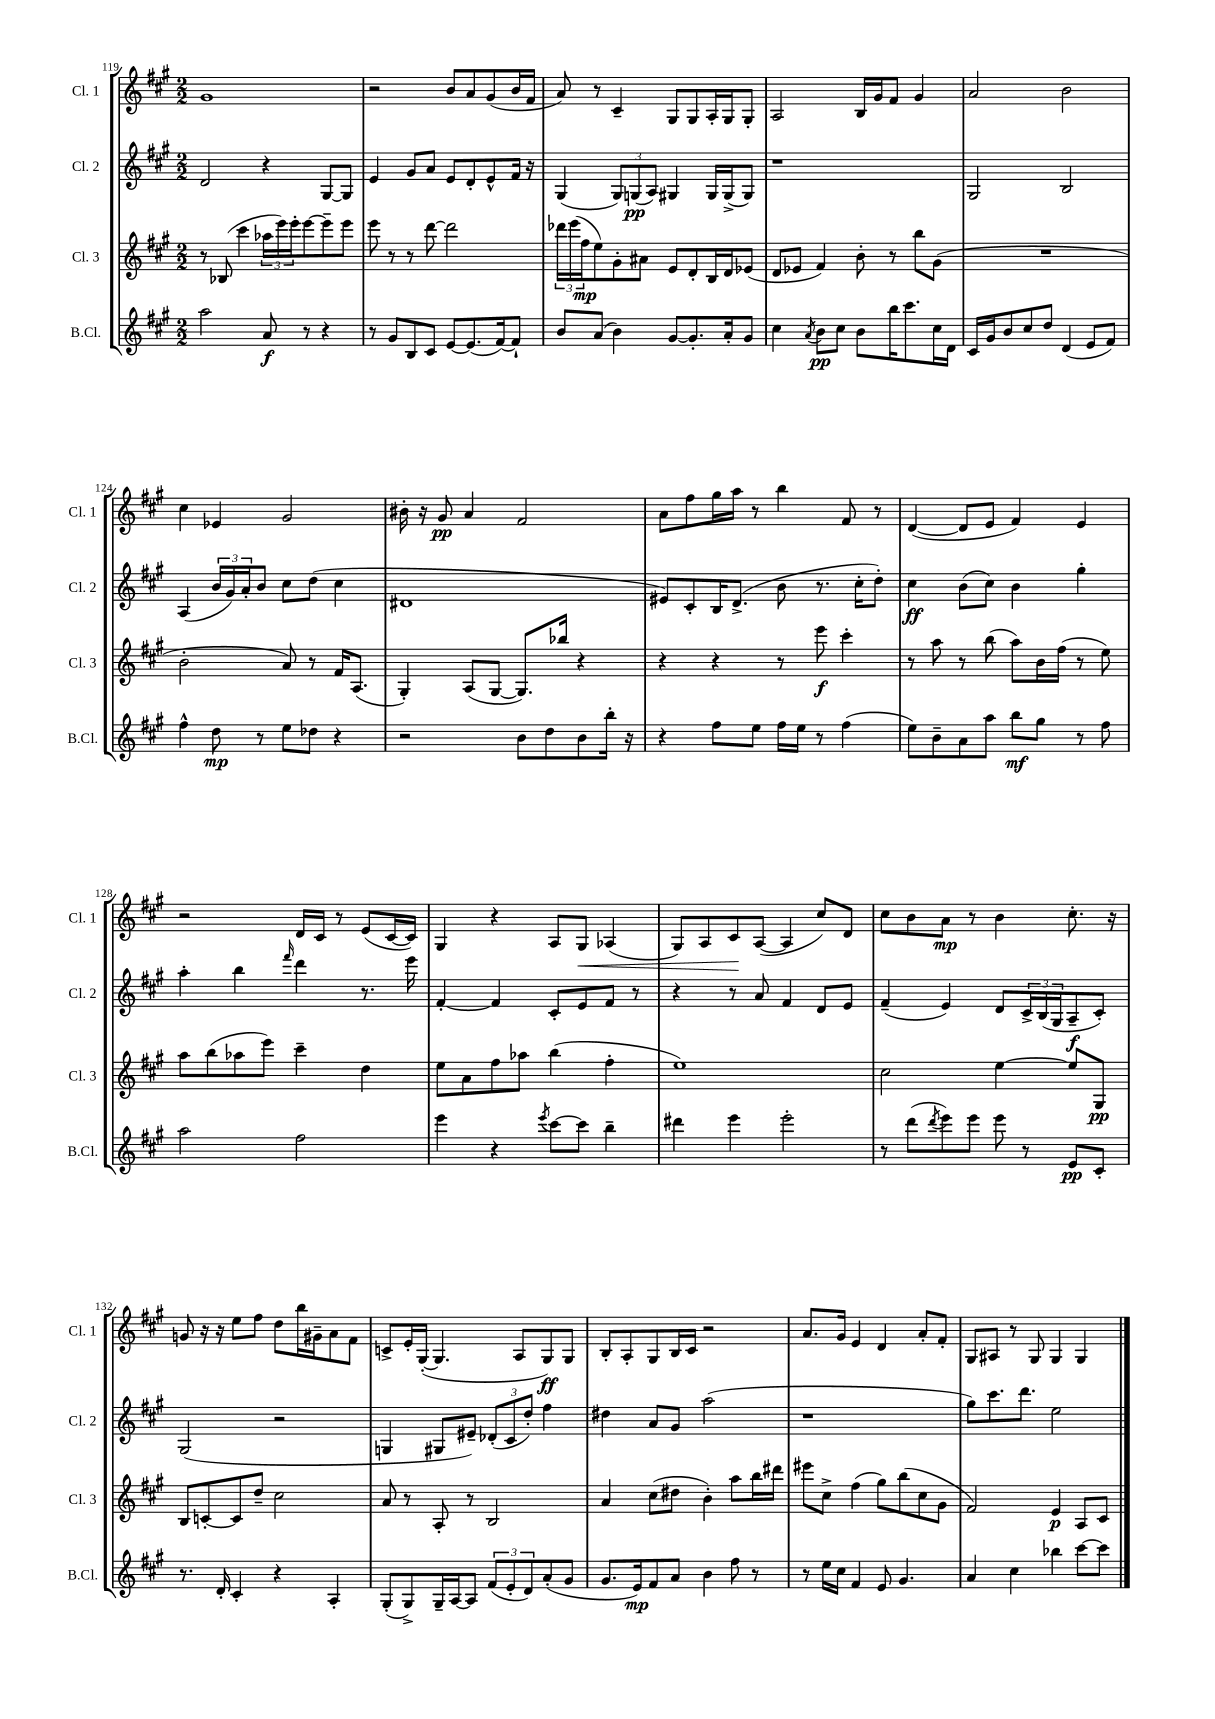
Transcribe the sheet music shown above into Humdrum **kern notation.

**kern	**kern	**kern	**kern
*staff4	*staff3	*staff2	*staff1
*clefG2	*clefG2	*clefG2	*clefG2
*k[f#c#g#]	*k[f#c#g#]	*k[f#c#g#]	*k[f#c#g#]
*M2/2	*M2/2	*M2/2	*M2/2
2aa	8r	2d	1g#
.	(8B-	.	.
.	4ccc#	.	.
8a	24aa-	4r	.
.	24eee)	.	.
.	24eee'	.	.
8r	[8eee	.	.
4r	8eee~]	[8G#	.
.	8eee	8G#]	.
=	=	=	=
8r	8eee	4e	2r
8g#	8r	.	.
8B	8r	8g#	.
8c#	[8ddd	8a	.
[8e	2ddd]	8e	8b
(8.e]	.	8d'	8a
.	.	8e^^	(8g#
[16f#)	.	.	.
8f#`]	.	16f#	16b
.	.	16r	16f#
=	=	=	=
8b	24ddd-	(4G#	8a)
.	(24eee	.	.
.	24ff#	.	.
(8a	8ee)	.	8r
4b)	8g#'	12G#)	4c#~
.	.	(12G	.
.	8a#	.	.
.	.	12A)	.
[8g#	8e	4G#	8G#
8.g#']	8d'	.	8G#
.	16B	16G#	16A'
16a'	16d	(16G#^	16G#
8g#	(8e-	8G#)	8G#'
=	=	=	=
4cc#	8d	1r	2A
.	8e-	.	.
8qa	.	.	.
8b	4f#)	.	.
8cc#	.	.	.
8b	8b'	.	16B
.	.	.	16g#
16bb	8r	.	8f#
8.ccc#	.	.	.
.	8bb	.	4g#
16cc#	(8g#	.	.
16d	.	.	.
=	=	=	=
16c#	1r	2G#	2a
16g#	.	.	.
8b	.	.	.
8cc#	.	.	.
8dd	.	.	.
(4d	.	2B	2b
8e	.	.	.
8f#)	.	.	.
=	=	=	=
4ff#^^	2b'	(4A	4cc#
8dd	.	24b	4e-
.	.	24g#)	.
.	.	24a'	.
8r	.	8b	.
8ee	8a)	8cc#	2g#
8dd-	8r	(8dd	.
4r	16f#	4cc#	.
.	(8.A	.	.
=	=	=	=
2r	4G#')	1d#	16b#'
.	.	.	16r
.	.	.	8g#
.	(8A	.	4a
.	[8G#	.	.
8b	8.G#])	.	2f#
8dd	.	.	.
.	16bb-	.	.
8b	4r	.	.
16bb'	.	.	.
16r	.	.	.
=	=	=	=
4r	4r	8e#)	8a
.	.	8c#'	8ff#
8ff#	4r	16B	16gg#
.	.	(8.d^	16aa
8ee	.	.	8r
16ff#	8r	8b	4bb
16ee	.	.	.
8r	8eee	8.r	.
(4ff#	4ccc#'	.	8f#
.	.	16cc#'	.
.	.	8dd')	8r
=	=	=	=
8ee)	8r	4cc#	([4d
8b~	8aa	.	.
8a	8r	(8b	8d]
8aa	(8bb	8cc#)	8e
8bb	8aa)	4b	4f#)
8gg#	16b	.	.
.	(16ff#	.	.
8r	8r	4gg#'	4e
8ff#	8ee)	.	.
=	=	=	=
2aa	8aa	4aa'	2r
.	(8bb	.	.
.	8aa-	4bb	.
.	8eee)	.	.
.	.	16qqfff#	.
2ff#	4ccc#~	4ddd	16d
.	.	.	16c#
.	.	.	8r
.	4dd	8.r	(8e
.	.	.	[16c#
.	.	16eee	16c#])
=	=	=	=
4eee	8ee	[4f#'	4G#
.	8a	.	.
4r	8ff#	4f#]	4r
.	8aa-	.	.
8qeee	.	.	.
[8ccc#	(4bb	8c#'	8A
8ccc#]	.	8e	8G#
4bb~	4ff#'	8f#	(4A-
.	.	8r	.
=	=	=	=
4ddd#	1ee)	4r	8G#)
.	.	.	8A
4eee	.	8r	8c#
.	.	8a	([8A
2eee'	.	4f#	4A]
.	.	8d	8cc#)
.	.	8e	8d
=	=	=	=
8r	2cc#	(4f#~	8cc#
(8ddd	.	.	8b
8qddd	.	.	.
8eee)	.	4e)	8a
8eee	.	.	8r
8eee	[4ee	8d	4b
8r	.	24c#^	.
.	.	(24B	.
.	.	24G#	.
8e	8ee]	8A~	8.cc#'
8c#'	8G#	8c#')	.
.	.	.	16r
=	=	=	=
8.r	8B	(2G#	8g
.	[8c'	.	16r
16d'	.	.	16r
4c#'	8c]	.	8ee
.	8dd~	.	8ff#
4r	2cc#	2r	8dd
.	.	.	16bb
.	.	.	16g#~
4A'	.	.	8a
.	.	.	8f#
=	=	=	=
(8G#'	8a	4G	8c^
8G#^)	8r	.	16e'
.	.	.	([16G#'
16G#~	8A'	8G#	4.G#]
[16A	.	.	.
8A]	8r	8e#~)	.
(12f#	2B	(12d-'	.
12e'	.	12c#	.
.	.	.	8A
12d)	.	12dd')	.
(8a'	.	4ff#	8G#)
8g#	.	.	8G#
=	=	=	=
8.g#	4a	4dd#	8B'
.	.	.	8A'
16e)	.	.	.
8f#	(8cc#	8a	8G#
8a	8dd#	8g#	16B
.	.	.	16c#
4b	4b')	(2aa	2r
8ff#	8aa	.	.
8r	16bb	.	.
.	16ddd#	.	.
=	=	=	=
8r	8eee#	1r	8.a
16ee	8cc#^	.	.
16cc#	.	.	16g#
4f#	(4ff#	.	4e
8e	8gg#)	.	4d
4.g#	(8bb	.	.
.	8cc#	.	8a'
.	8g#	.	8f#'
=	=	=	=
4a	2f#)	8gg#)	8G#
.	.	8.ccc#	8A#
4cc#	.	.	8r
.	.	8.ddd	.
.	.	.	8G#
4bb-	4e	2ee	4G#
[8ccc#	8A	.	4G#
8ccc#]	8c#	.	.
==	==	==	==
*-	*-	*-	*-
